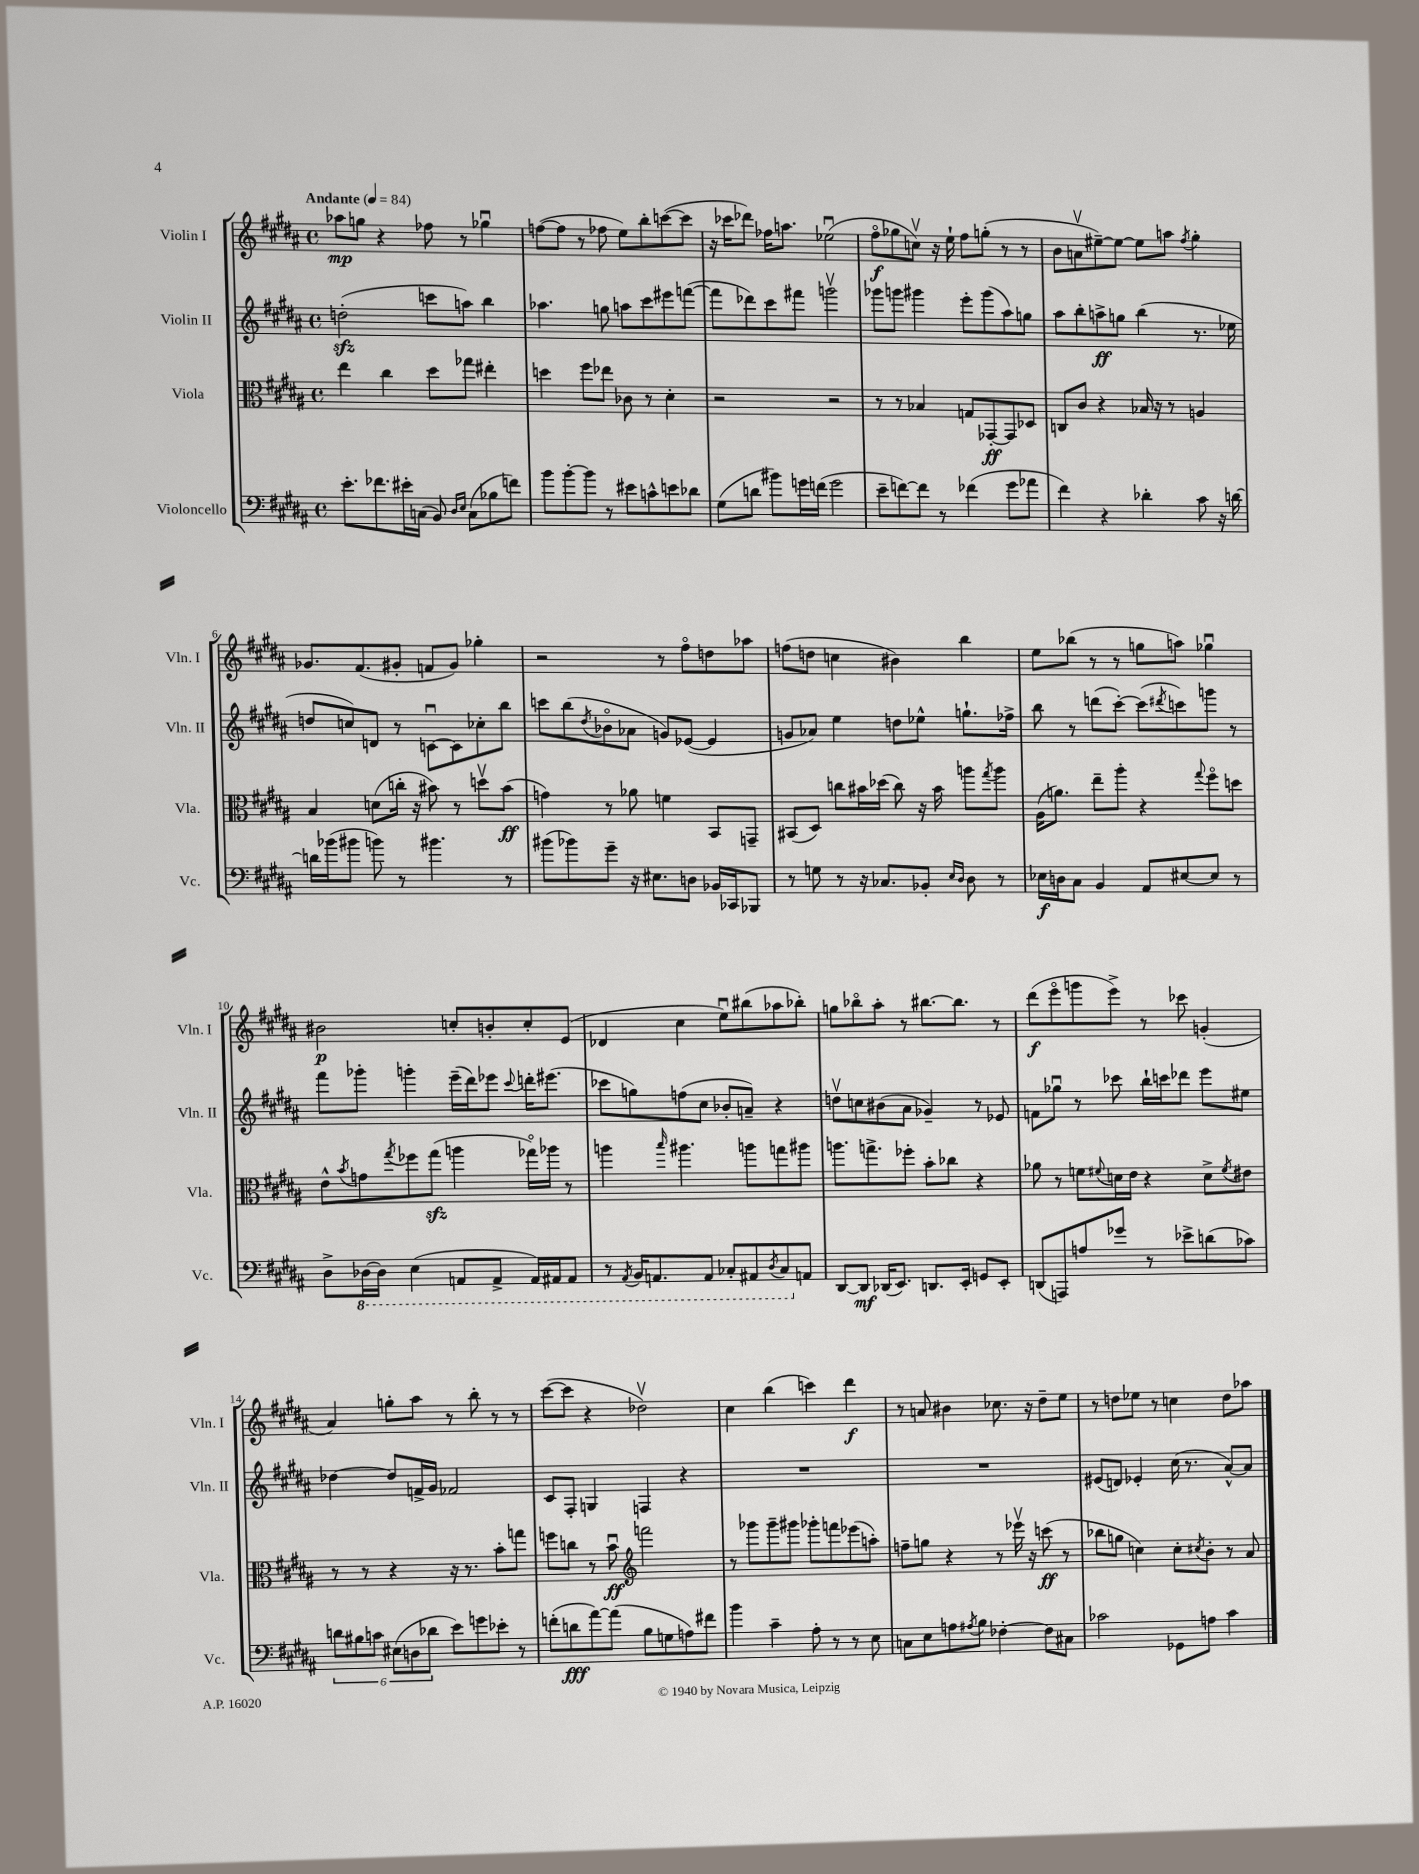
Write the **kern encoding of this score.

**kern	**dynam	**kern	**dynam	**kern	**dynam	**kern	**dynam
*part4	*part4	*part3	*part3	*part2	*part2	*part1	*part1
*staff4	*staff4	*staff3	*staff3	*staff2	*staff2	*staff1	*staff1
*I"Violoncello	*	*I"Viola	*	*I"Violin II	*	*I"Violin I	*
*I'Vc.	*	*I'Vla.	*	*I'Vln. II	*	*I'Vln. I	*
*clefF4	*	*clefC3	*	*clefG2	*	*clefG2	*
*k[f#c#g#d#a#]	*	*k[f#c#g#d#a#]	*	*k[f#c#g#d#a#]	*	*k[f#c#g#d#a#]	*
*M4/4	*	*M4/4	*	*M4/4	*	*M4/4	*
*met(c)	*	*met(c)	*	*met(c)	*	*met(c)	*
*MM84	*	*MM84	*	*MM84	*	*MM84	*
=1	=1	=1	=1	=1	=1	=1	=1
!	!	!	!	!	!	!LO:TX:a:B:t=Andante	!
8.e'\L	.	4ee\	.	(2ddnzz'\	.	8aa-X\L	mp
.	.	.	.	.	.	8ggn\J	.
8.f-X\	.	.	.	.	.	.	.
.	.	4cc#\	.	.	.	4r	.
16e#X'\L	.	.	.	.	.	.	.
(16Cn\JJ	.	.	.	.	.	.	.
8BB/)	.	8dd#\L	.	8cccn\L	.	8ff-X\	.
16qqD#/LL	.	.	.	.	.	.	.
16qqE/JJ	.	.	.	.	.	.	.
(8C\L	.	8gg-X\J	.	8aan\J)	.	8r	.
8B-X\	.	4ee#X'\	.	4bb\	.	4gg-Xu\	.
8fn\J)	.	.	.	.	.	.	.
=2	=2	=2	=2	=2	=2	=2	=2
8b\L	.	4ddn\	.	4.aa-X\	.	([8ffn\L	.
[8b'\	.	.	.	.	.	8ff\J]	.
8b\J]	.	8ff#\L	.	.	.	8r	.
8r	.	8ee-X\J	.	8ggn\	.	8ff-X\	.
8e#X\L	.	8c-X\	.	8aan\L	.	8ee\L)	.
8cn^^\	.	8r	.	8ccc#\	.	8bb'\	.
8en\	.	4d#'\	.	8eee#X\	.	([8cccn\	.
8d-X\J	.	.	.	([8fffn\J	.	8ccc\J]	.
=3	=3	=3	=3	=3	=3	=3	=3
(8G#\L	.	2r	.	8fff\L]	.	16r	.
.	.	.	.	.	.	16ccc-X\KL	.
8dn\J	.	.	.	8ddd-X\)	.	8ddd-X\J)	.
8b#X\L)	.	.	.	8ccc#\	.	16ff-X\KL	.
.	.	.	.	.	.	8.aan\J	.
16gn\L	.	.	.	8fff#X\J	.	.	.
(16fn\JJ	.	.	.	.	.	.	.
2g\	.	2r	.	2gggnv\	.	(2ee-Xu\	.
=4	=4	=4	=4	=4	=4	=4	=4
8e~\L	.	8r	.	8ggg-X\L	.	8ff#\L	f
[8fn\)	.	8r	.	8gggn\J	.	8gg-X\	.
8f\J]	.	4B-X/	.	4ggg#X\	.	8ccnv\J)	.
8r	.	.	.	.	.	16r	.
.	.	.	.	.	.	16ee`\	.
(4f-X\	.	8Gn/L	.	8eee'\L	.	8ff#\L	.
.	.	[8GG-X'/	ff	(8ggg#\	.	(8ggn'\J	.
8g#\L	.	8GG-/]	.	8aa#\)	.	8r	.
8a-X\J	.	8D-X/J	.	8ggn\J	.	8r	.
=5	=5	=5	=5	=5	=5	=5	=5
4f#\)	.	8Cn/L	.	8aa#\L	.	8b\L	.
.	.	8c#/J	.	8bb'\	.	8anv\	.
4r	.	4r	.	8aan^\	ff	[8ee#X~\)	.
.	.	.	.	8ggn\J	.	8ee#\J_	.
4d-X'\	.	16B-X/	.	(4bb\	.	8ee#\L]	.
.	.	16r	.	.	.	.	.
.	.	8r	.	.	.	8aan\J	.
.	.	.	.	.	.	8qff#/	.
8c#\	.	4An/	.	8.r	.	4gg#'\	.
16r	.	.	.	.	.	.	.
[16dn\	.	.	.	16ee-X\	.	.	.
!!LO:LB:g=z
=6	=6	=6	=6	=6	=6	=6	=6
16dn\LL]	.	4B/	.	8ddn/L	.	8.g-X/L	.
(16b-X\J	.	.	.	.	.	.	.
8b#X\J	.	.	.	8ccn/)	.	.	.
.	.	.	.	.	.	(8.f#/	.
8bn\)	.	(8dn\L	.	8dn/J	.	.	.
8r	.	16ccn'\Jk	.	8r	.	8g#X'/J	.
.	.	16r	.	.	.	.	.
4.b#X\	.	8b#X\)	.	[8cnu\L	.	8fn/L	.
.	.	8r	.	8c\]	.	8g#/J)	.
.	.	8ddnv\L	.	8cc-X'\	.	4gg-X'\	.
8r	.	(8b#\J	ff	8bb\J	.	.	.
=7	=7	=7	=7	=7	=7	=7	=7
(8b#X\L	.	4gn\)	.	8cccn\L	.	2r	.
8b-X\)	.	.	.	(8bb\	.	.	.
.	.	.	.	8qdd#/	.	.	.
8g#~\J	.	8r	.	8b-X\	.	.	.
16r	.	8a-X\	.	8a-X\J	.	.	.
8.E#X\L	.	.	.	.	.	.	.
.	.	4fn\	.	8gn/L)	.	8r	.
8Dn\J	.	.	.	([8e-X/J	.	8ff#\L	.
16BB-X/LL	.	8BB/L	.	4e-/]	.	8ddn\	.
16CC-X/J	.	.	.	.	.	.	.
8BBB-X/J	.	8GGn~/J	.	.	.	8aa-X\J	.
=8	=8	=8	=8	=8	=8	=8	=8
8r	.	(8BB#X/L	.	8gn/L	.	(8ffn\L	.
8Gn\	.	8D#/J)	.	8a-X/J)	.	8ddn\J	.
8r	.	8ccn\L	.	4ee\	.	4ccn\	.
16r	.	16b#X\L	.	.	.	.	.
8.C-X/L	.	(16dd-X\JJ	.	.	.	.	.
.	.	8cc\)	.	8ddn\L	.	4b#X\)	.
8BB-X'/J	.	16r	.	8ee-X^^\J	.	.	.
.	.	16b#\	.	.	.	.	.
16qqE/LL	.	.	.	.	.	.	.
16qqD#/JJ	.	.	.	.	.	.	.
8D#\	.	8aan\L	.	8.ggn`\L	.	4bb\	.
.	.	8qgg#/	.	.	.	.	.
8r	.	8aa\J	.	.	.	.	.
.	.	.	.	16ff-X^\Jk	.	.	.
=9	=9	=9	=9	=9	=9	=9	=9
16E-X\LL	f	(16A#\KL	.	8bb\	.	8ee\L	.
16Dn\J	.	8.an\J)	.	.	.	.	.
8C#\J	.	.	.	8r	.	(8bb-X\J	.
4BB/	.	8ee~\L	.	(8dddn\L	.	8r	.
.	.	8aa#'\J	.	[8ccc#'\J)	.	8r	.
8AA#/L	.	4r	.	(8ccc#\L]	.	8ggn\L	.
.	.	.	.	8qddd#X/	.	.	.
[8E#X/	.	.	.	8cccn\)	.	8aan\J)	.
.	.	8qqgg#/	.	.	.	.	.
8E#/J]	.	8ff#\L	.	8gggn\J	.	4gg-Xu\	.
8r	.	8ddn\J	.	8r	.	.	.
!!LO:LB:g=z
=10	=10	=10	=10	=10	=10	=10	=10
8D#^\L	.	8e^^\L	.	8fff#\L	.	2b#X\	p
.	.	8qb/	.	.	.	.	.
*8ba	*	*	*	*	*	*	*
[16DD-X\L	.	8gn\	.	8ggg-X'\J	.	.	.
16DD-\JJ]	.	.	.	.	.	.	.
.	.	8qgg#/	.	.	.	.	.
(4EE\	.	8ff-X\	.	4gggn'\	.	.	.
.	.	(8gg#zz\J	.	.	.	.	.
8AAAn/L	.	4aan\	.	(16eee~\LL	.	8ccn'/L	.
.	.	.	.	16ddd#\J)	.	.	.
8AAA^/J	.	.	.	8eee-X\J	.	8bn'/	.
.	.	.	.	8qqccc#/	.	.	.
16AAA/LL)	.	16gg-X\LL)	.	16dddn'\KL	.	8cc'/	.
16AAA#X/J	.	16aa-X\JJ	.	(8.eee#X\J	.	.	.
8AAA#/J	.	8r	.	.	.	(8e/J	.
=11	=11	=11	=11	=11	=11	=11	=11
8r	.	4aan\	.	8ccc-X\L	.	4d-X/	.
8qAAA#/	.	.	.	.	.	.	.
16BBB/KL	.	.	.	8ggn\)	.	.	.
8.AAAn/	.	.	.	.	.	.	.
.	.	16qqbb/	.	.	.	.	.
.	.	4.aa#X\	.	(8ffn\	.	4cc#\	.
8AAA/J	.	.	.	8cc#\J	.	.	.
8CC-X'/L	.	.	.	8b-X'/L	.	8eeu\L)	.
8AAA#X/	.	8aan\L	.	8an~/J)	.	(8bb#X\	.
8qDD#/	.	.	.	.	.	.	.
8CC-/	.	8ggn\	.	4r	.	8aa-X\	.
*X8ba	*	*	*	*	*	*	*
8AAn/J	.	8aa#X\J	.	.	.	8bb-X'\J)	.
=12	=12	=12	=12	=12	=12	=12	=12
[8DD#/L	.	8.aan\L	.	8ddnv\L	.	8ggn\L	.
8DD#/J]	mf	.	.	8ccn\	.	8bb-X\	.
.	.	8.ggn^\	.	.	.	.	.
(16DD-X/KL	.	.	.	(8b#X\	.	8aa#'\J	.
8.EE/J)	.	.	.	.	.	.	.
.	.	8ff-X'\J	.	8a#\J	.	8r	.
8.DDn/L	.	8b'\L	.	4g-X~/)	.	[8.bb#X\L	.
.	.	8cc-X\J	.	.	.	.	.
16EE'/Jk	.	.	.	.	.	8.bb#\J]	.
8GGn/L	.	4r	.	8r	.	.	.
8EE'/J	.	.	.	8e-X/	.	8r	.
=13	=13	=13	=13	=13	=13	=13	=13
(8DDn/L	.	8a-X\	.	8fn\L	.	(8ddd#\L	f
8AAAn/)	.	8r	.	8gg-Xu\J	.	8eee\	.
8An/	.	8fn\L	.	8r	.	8gggn\	.
.	.	8qqf#X/	.	.	.	.	.
8g-X/J	.	16dn\L	.	8ccc-X\	.	8eee^\J)	.
.	.	16e\JJ	.	.	.	.	.
8r	.	4r	.	16bb`\LL	.	8r	.
.	.	.	.	16cccn\J	.	.	.
8e-X^\L	.	.	.	8ddd-X\J	.	8ccc-X\	.
(8dn\	.	8d^\L	.	8eee\L	.	(4gn'/	.
.	.	8qf#/	.	.	.	.	.
8c-X\J)	.	8e#X\J	.	8ee#X\J	.	.	.
!!LO:LB:g=z
=14	=14	=14	=14	=14	=14	=14	=14
12dn\L	.	8r	.	[4dd-X\	.	4a#/)	.
12B#X\	.	.	.	.	.	.	.
.	.	8r	.	.	.	.	.
12cn\J	.	.	.	.	.	.	.
(12E#X\L	.	4r	.	8dd-/L]	.	8ggn'\L	.
12Dn\	.	.	.	.	.	.	.
.	.	.	.	16fn^/L	.	8aa#\J	.
12d-X\J	.	.	.	.	.	.	.
.	.	.	.	16g#/JJ	.	.	.
8e\L)	.	16r	.	2f-X/	.	8r	.
.	.	8.r	.	.	.	.	.
8gn\	.	.	.	.	.	8bb'\	.
8e-X'\J	.	8b'\L	.	.	.	8r	.
8r	.	8ggn\J	.	.	.	8r	.
=15	=15	=15	=15	=15	=15	=15	=15
(8fn'\L	.	8ffn\L	.	8c#/L	.	([8ccc#\L	.
8dn\	fff	8ccn\J	.	8F#'/J	.	8ccc#\J]	.
[8a#\)	.	8r	.	4Gn/	.	4r	.
(8a#\J]	.	8bu\	ff	.	.	.	.
*	*	*clefG2	*	*	*	*	*
8B\L	.	2fffn\	.	4Fn/	.	2dd-Xv\)	.
8Gn\	.	.	.	.	.	.	.
8An\)	.	.	.	4r	.	.	.
8f#X\J	.	.	.	.	.	.	.
=16	=16	=16	=16	=16	=16	=16	=16
4b\	.	8r	.	1r	.	4cc#\	.
.	.	8ggg-X\L	.	.	.	.	.
4c#~\	.	8ggg-~\	.	.	.	(4bb\	.
.	.	8ggg#X\J	.	.	.	.	.
8A#'\	.	8ggg-X'\L	.	.	.	4cccn\)	.
8r	.	8fffn\	.	.	.	.	.
8r	.	(8eee-X\	.	.	.	4ddd#\	f
8E\	.	8aan'\J)	.	.	.	.	.
=17	=17	=17	=17	=17	=17	=17	=17
8Cn\L	.	8ffn~\L	.	1r	.	8r	.
8E\	.	8ggn\J	.	.	.	8an/	.
8An\	.	4r	.	.	.	4b#X\	.
8qA#X/	.	.	.	.	.	.	.
8B\J	.	.	.	.	.	.	.
[4F-X'\	.	8r	.	.	.	8.cc-X\	.
.	.	16eee-Xv\	.	.	.	.	.
.	.	16r	.	.	.	16r	.
8F-\L]	.	(8cccn\	ff	.	.	8dd#~\L	.
8C#X\J	.	8r	.	.	.	8ee\J	.
=18	=18	=18	=18	=18	=18	=18	=18
2c-X\	.	8bb-X\L	.	(8e#X/L	.	8r	.
.	.	8ggn\J	.	8dn/J)	.	8ddn\L	.
.	.	4ccn\)	.	4e-X'/	.	8ee-X\J	.
.	.	.	.	.	.	8r	.
8GG-X\L	.	8cc'\L	.	(16cc#\	.	4ccn\	.
.	.	.	.	8.r	.	.	.
.	.	8qcc#X/	.	.	.	.	.
8An\J	.	8b'\J	.	.	.	.	.
4c-\	.	8r	.	[8a#^^/L)	.	8dd\L	.
.	.	8a#/	.	8a#/J]	.	8aa-X\J	.
==	==	==	==	==	==	==	==
*-	*-	*-	*-	*-	*-	*-	*-
